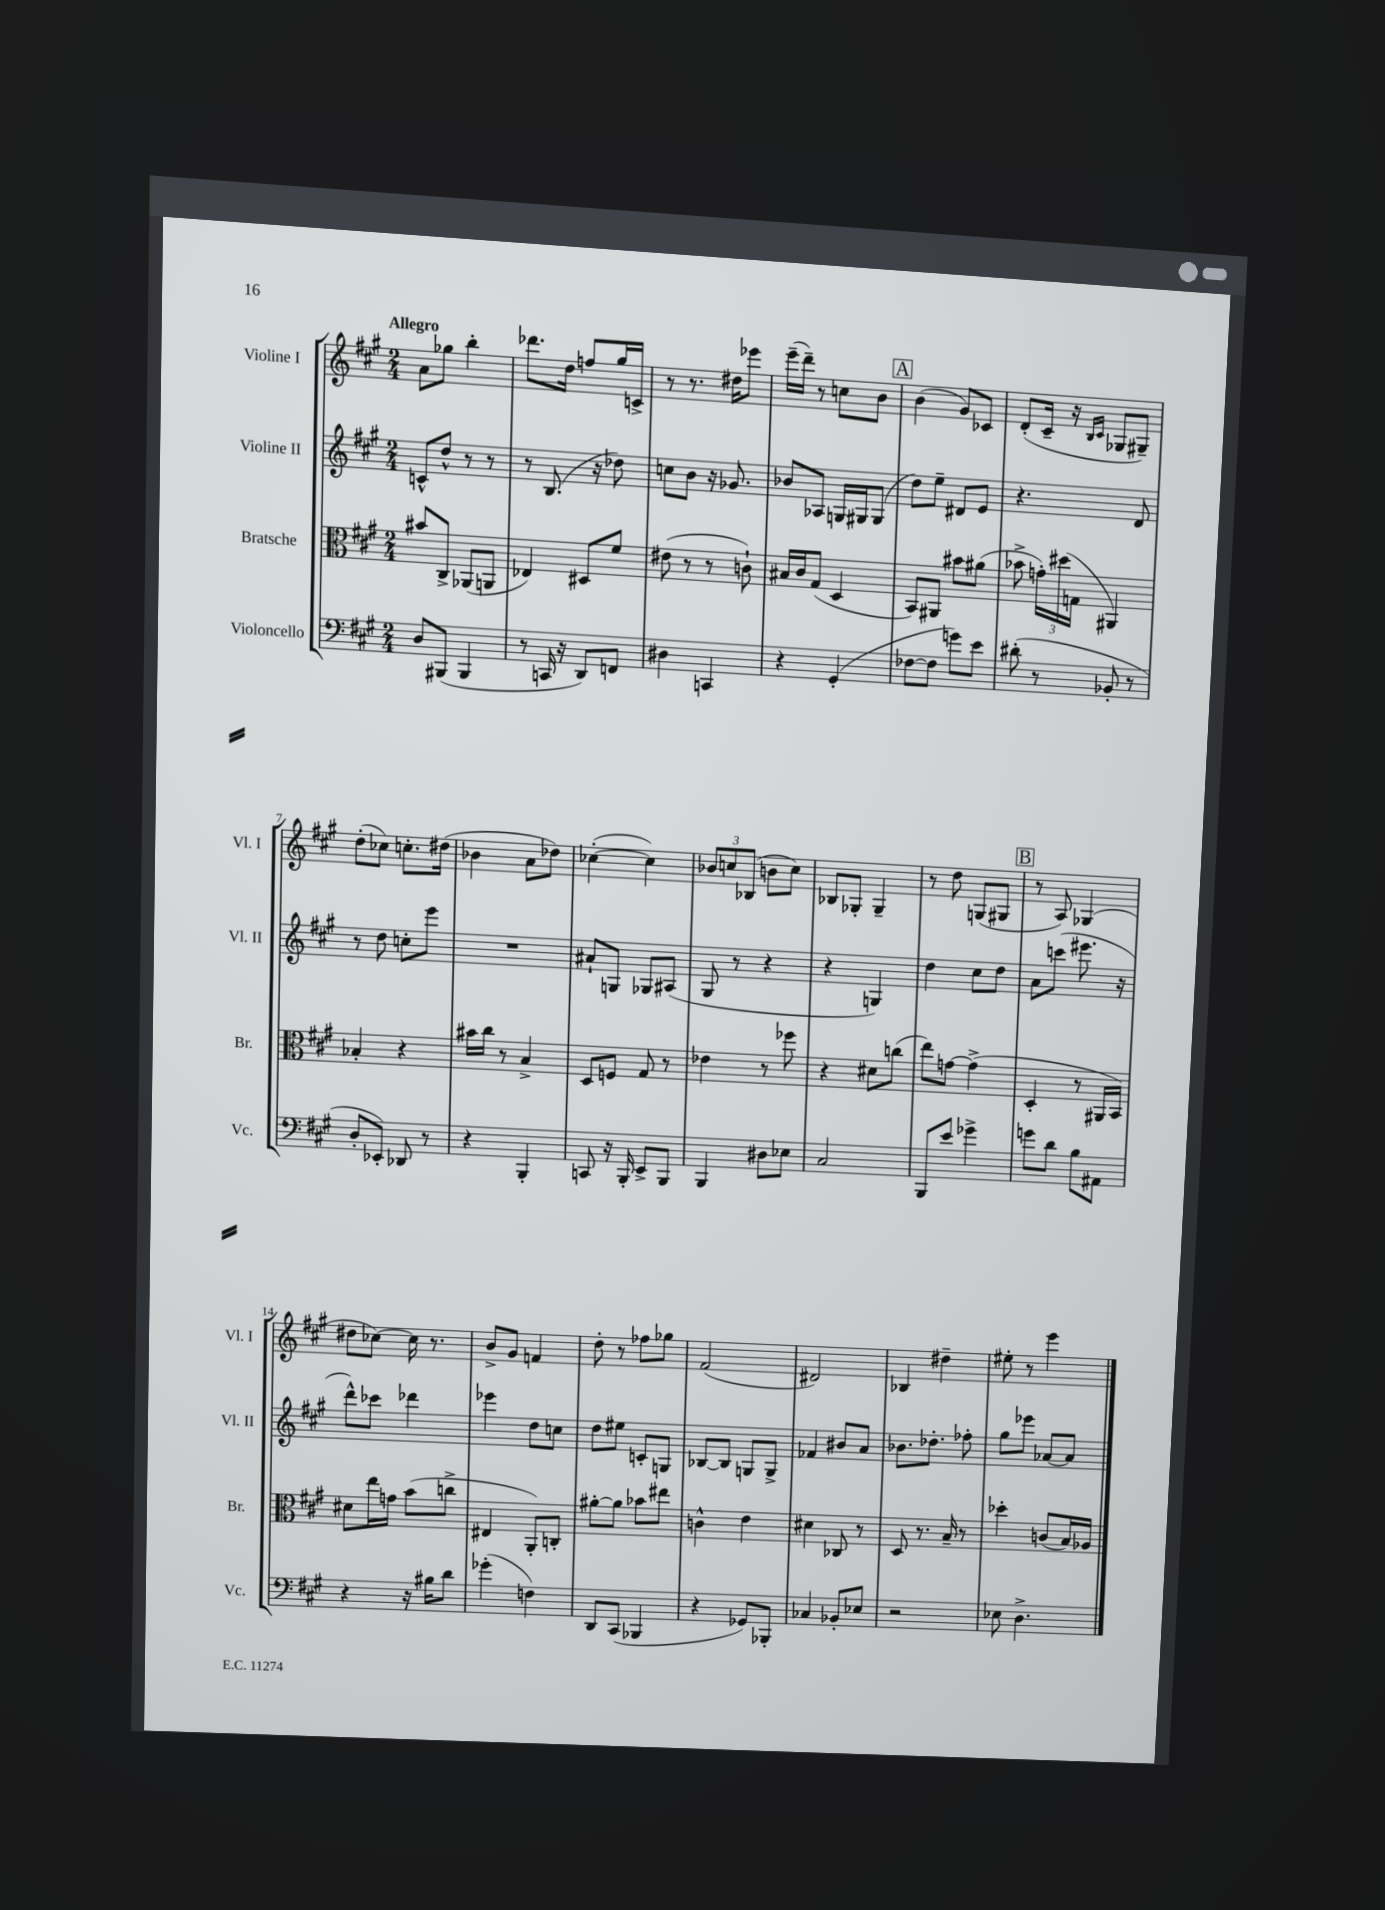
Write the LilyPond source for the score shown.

<<
\new StaffGroup <<
\new Staff = "s0" \with { instrumentName = "Violine I" shortInstrumentName = "Vl. I" } {
    \clef treble \key a \major \numericTimeSignature \time 2/4 \tempo "Allegro"
    \autoBeamOff a'8[ ges''8] b''4-. |
    des'''8.[ d''16] f''8[ gis''16 c'16]-> |
    r8 r8. dis''16[ ees'''8] |
    e'''16[--( d'''16]--) r8 c''8[ b'8] |
    \mark \markup { \box "A" } b'4( gis'8[) ces'8] |
    d'8[-.( cis'16]-- r16 \grace { b16[ cis'16] } ges8[ gis8]--) |
    d''8[-.( ces''8]) c''8.[-. dis''16]( |
    bes'4 a'8[ des''8]) |
    ces''4~-.( ces''4) |
    \tuplet 3/2 { bes'8[ c''8 bes8]( } b'8[ c''8]) |
    bes8[ ges8]-. ges4-- |
    r8 d''8 g8[( gis8] |
    \mark \markup { \box "B" } r8 a8) ges4( |
    dis''8[ ces''8]~) ces''16 r8. |
    b'8[-> gis'8] f'4 |
    d''8-. r8 fes''8[ ges''8] |
    fis'2( |
    dis'2) |
    bes4 dis''4-- |
    eis''8-. r8 e'''4 \bar "|." |
}
\new Staff = "s1" \with { instrumentName = "Violine II" shortInstrumentName = "Vl. II" } {
    \clef treble \key a \major \numericTimeSignature \time 2/4
    \autoBeamOff c'8[-^ d''8]-^ r8 r8 |
    r8 b8.( r16 des''8) |
    c''8[ b'8] r16 ges'8. |
    bes'8[ aes8] g16[ gis16 gis8]( |
    \mark \markup { \box "A" } d''8[) e''8]-- dis'8[ e'8] |
    r4. d'8 |
    r8 d''8 c''8[-. e'''8] |
    R2 |
    ais'8[-! g8] ges8[ ais8]( |
    gis8 r8 r4 |
    r4 g4) |
    d''4 cis''8[ d''8] |
    \mark \markup { \box "B" } a'8[ c'''8]( eis'''8. r16 |
    d'''8[-^) ces'''8] des'''4 |
    ees'''4 d''8[ c''8] |
    d''8[ eis''8] c'8[-. g8] |
    bes8[~ bes8] g8[ g8]-> |
    fes'4 bis'8[ a'8] |
    bes'8.[ des''8.]-. fes''8-. |
    gis''8[ ees'''8] aes'8[~ aes'8] \bar "|." |
}
\new Staff = "s2" \with { instrumentName = "Bratsche" shortInstrumentName = "Br." } {
    \clef alto \key a \major \numericTimeSignature \time 2/4
    \autoBeamOff bis'8[ cis8]-> aes,8[( a,8] |
    ees4) dis8[ fis'8] |
    eis'8( r8 r8 c'8-!) |
    bis16[ cis'16 gis8]( d4 |
    \mark \markup { \box "A" } b,8[) ais,8] bis'8[ ais'8]( |
    bes'8-> \tuplet 3/2 { g'16[-.) dis''16( g16] } ais,4) |
    bes4-. r4 |
    bis'16[ cis''16] r8 b4-> |
    d8[ f8] gis8 r8 |
    ees'4 r8 fes''8 |
    r4 dis'8[ c''8]( |
    e''8[) g'8]~ g'4->( |
    \mark \markup { \box "B" } d4-. r8 ais,16[ b,16]) |
    dis'8[ e''16 g'16] b'8[( c''8]-> |
    eis4 a,8[-.) c8]-. |
    ais'8[~-. ais'8] bes'8[ eis''8] |
    c'4-^ e'4 |
    dis'4 ces8 r8 |
    d8 r8. b16-- r8 |
    des''4-. c'8[( b16) aes16] \bar "|." |
}
\new Staff = "s3" \with { instrumentName = "Violoncello" shortInstrumentName = "Vc." } {
    \clef bass \key a \major \numericTimeSignature \time 2/4
    \autoBeamOff d8[ bis,,8]( bis,,4 |
    r8 c,16 r16 d,8[) f,8] |
    dis4 c,4 |
    r4 gis,4-.( |
    \mark \markup { \box "A" } fes8[~ fes8] g'8[) e'8] |
    dis'8-.( r8 bes,8-. r8 |
    d8[-. ees,8]-.) des,8 r8 |
    r4 b,,4-. |
    c,8 r16 b,,16-. e,8[-> b,,8] |
    b,,4 dis8[ ees8] |
    cis2 |
    b,,8[ e'8] ges'4-> |
    \mark \markup { \box "B" } g'8[ d'8] b8[ ais,8] |
    r4 r16 bis16[ d'8] |
    ges'4-.( f4) |
    d,8[ cis,8]( bes,,4 |
    r4 ges,8[) bes,,8]-. |
    ces4 bes,8[-. ees8] |
    r2 |
    ees8 d4.-> \bar "|." |
}
>>
>>
